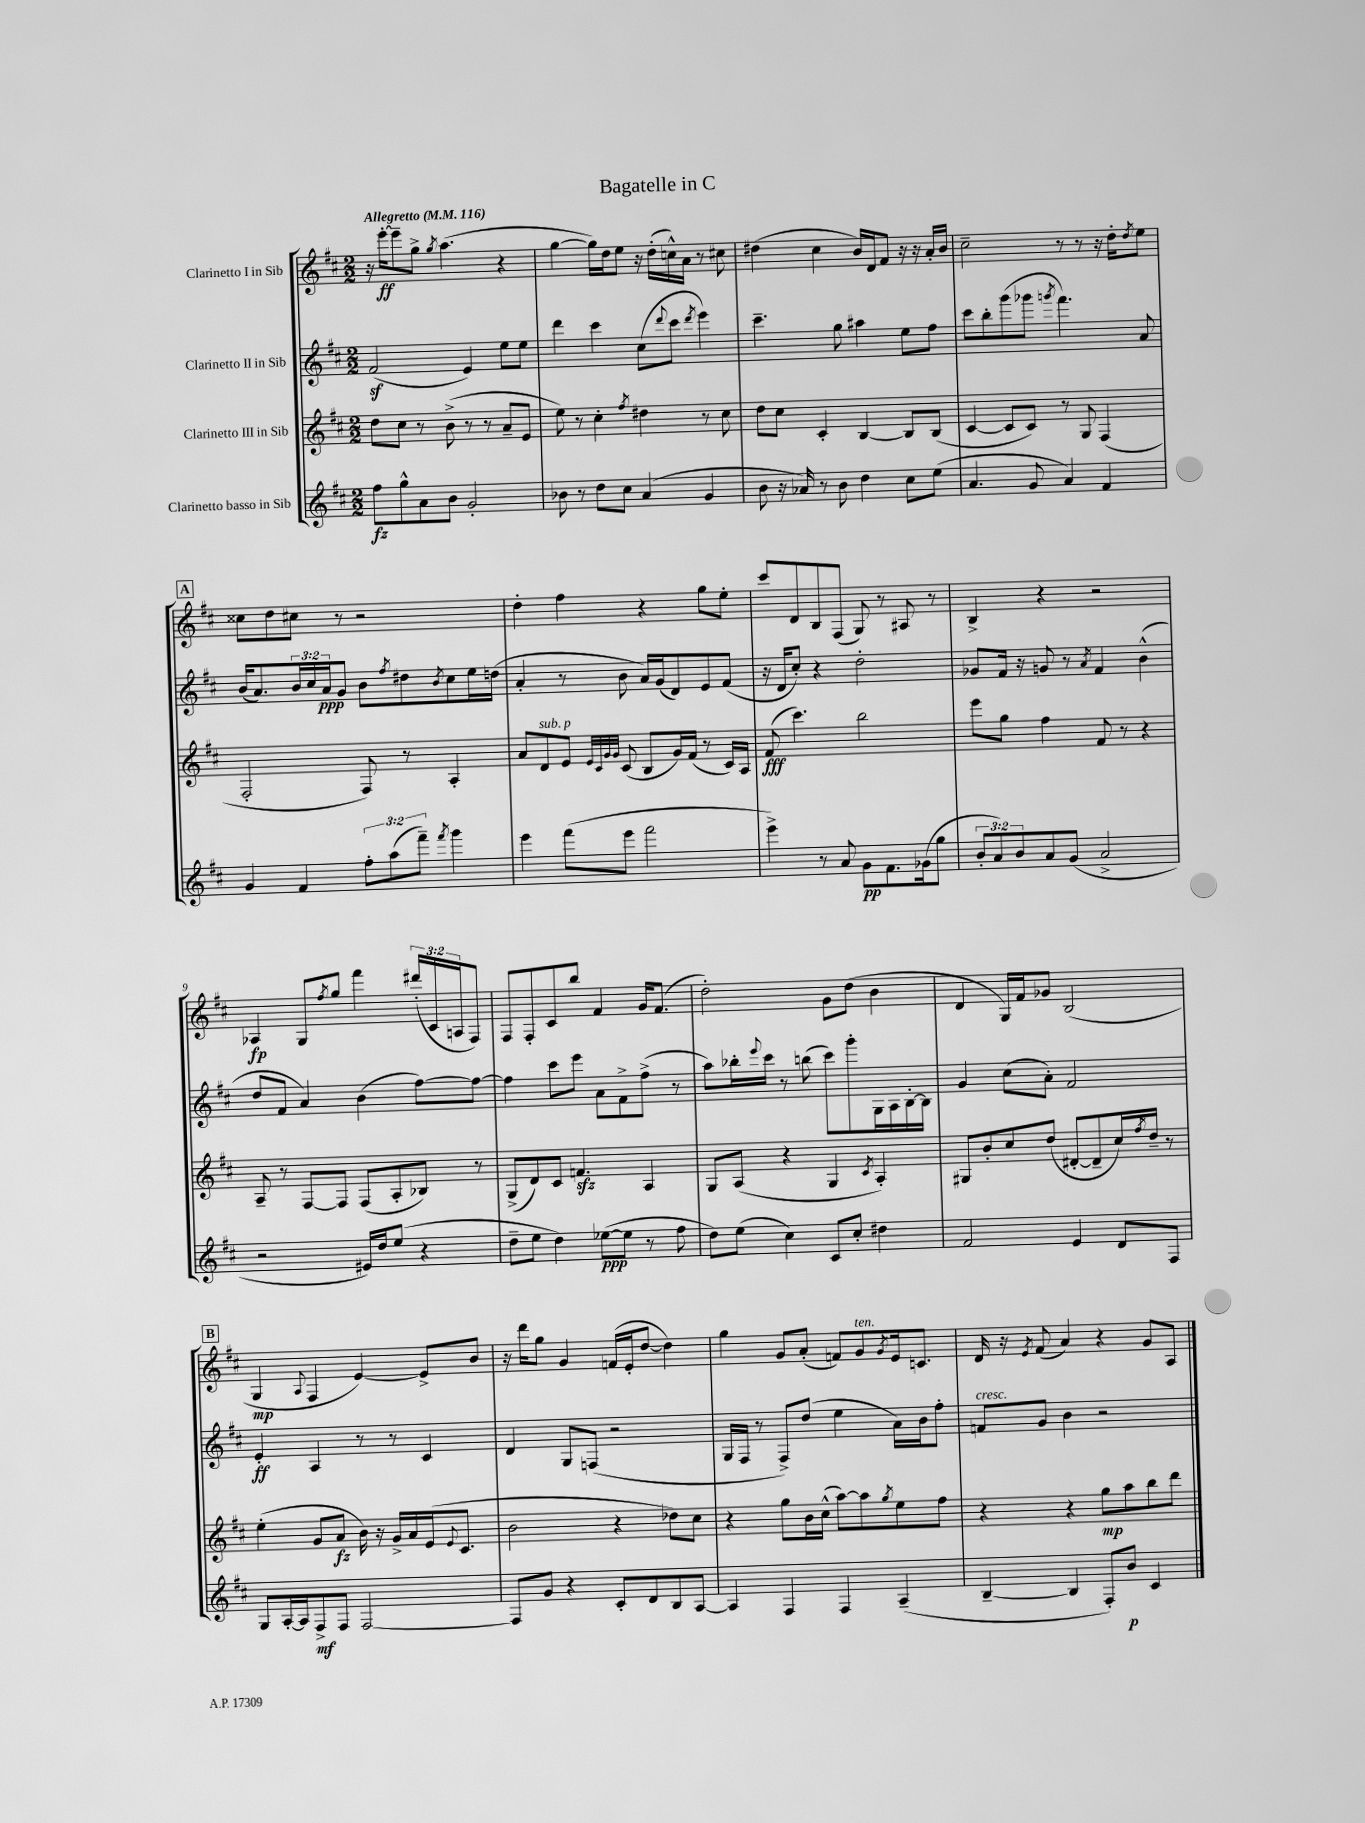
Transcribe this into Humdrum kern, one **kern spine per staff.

**kern	**dynam	**kern	**dynam	**kern	**dynam	**kern	**dynam
*part4	*part4	*part3	*part3	*part2	*part2	*part1	*part1
*staff4	*staff4	*staff3	*staff3	*staff2	*staff2	*staff1	*staff1
*I"Clarinetto basso in Sib	*	*I"Clarinetto III in Sib	*	*I"Clarinetto II in Sib	*	*I"Clarinetto I in Sib	*
*clefG2	*	*clefG2	*	*clefG2	*	*clefG2	*
*k[f#c#]	*	*k[f#c#]	*	*k[f#c#]	*	*k[f#c#]	*
*M2/2	*	*M2/2	*	*M2/2	*	*M2/2	*
*MM116	*	*MM116	*	*MM116	*	*MM116	*
=1	=1	=1	=1	=1	=1	=1	=1
!	!	!	!	!	!	!LO:TX:a:B:t=Allegretto	!
8ff#\L	fz	8dd\L	.	(2f#z/	.	16r	.
.	.	.	.	.	.	[16eee'\KL	ff
8gg^^\	.	8cc#\J	.	.	.	8eee~\]	.
8a\	.	8r	.	.	.	8gg^\J	.
.	.	.	.	.	.	8qgg/	.
8b\J	.	(8b^\	.	.	.	(4.aa\	.
2g'/	.	8r	.	4e/)	.	.	.
.	.	8r	.	.	.	.	.
.	.	8a~/L	.	8ee\L	.	4r	.
.	.	8e/J	.	8ee\J	.	.	.
=2	=2	=2	=2	=2	=2	=2	=2
8b-X\	.	8ee\)	.	4ddd\	.	[4gg\	.
8r	.	8r	.	.	.	.	.
8dd\L	.	4cc#'\	.	4ccc#\	.	16gg\LL])	.
.	.	.	.	.	.	16dd\J	.
8cc#\J	.	.	.	.	.	8ee\J	.
.	.	8qff#/	.	.	.	.	.
(4a/	.	4dd#X\	.	(8cc#\L	.	16r	.
.	.	.	.	.	.	(16dd'\LL	.
.	.	.	.	8qqddd/	.	.	.
.	.	.	.	8ccc#\J	.	16ccn^^\)	.
.	.	.	.	.	.	16a\JJ	.
.	.	.	.	8qddd/	.	.	.
4g/	.	8r	.	4eee\)	.	8r	.
.	.	8cc#\	.	.	.	8cc#X\	.
=3	=3	=3	=3	=3	=3	=3	=3
8b\	.	8dd\L	.	4.ccc#~\	.	(4dd#X\	.
16r	.	8cc#\J	.	.	.	.	.
16a-X/)	.	.	.	.	.	.	.
8r	.	4c#'/	.	.	.	4cc#\	.
8b\	.	.	.	8gg\	.	.	.
4dd\	.	[4B/	.	4aa#X\	.	16b/LL)	.
.	.	.	.	.	.	16d/J	.
.	.	.	.	.	.	8f#/J	.
8cc#\L	.	8B/L]	.	8ee\L	.	16r	.
.	.	.	.	.	.	16r	.
(8ee\J	.	(8B/J	.	8ff#\J	.	16a'/LL	.
.	.	.	.	.	.	16b/JJ	.
=4	=4	=4	=4	=4	=4	=4	=4
4.a/	.	[4c#/	.	8ccc#\L	.	2cc#~\	.
.	.	.	.	8bb'\	.	.	.
.	.	8c#/L]	.	(8ggg\	.	.	.
8g/	.	8c#/J)	.	8ggg-X\J	.	.	.
.	.	.	.	8qgggn/	.	.	.
4a/)	.	8r	.	4.fff#\)	.	8r	.
.	.	8G/	.	.	.	8r	.
4f#/	.	(4F#/	.	.	.	16r	.
.	.	.	.	.	.	16dd'\KL	.
.	.	.	.	.	.	8qdd/	.
.	.	.	.	8a/	.	8ee\J	.
!!LO:LB:g=z
!!LO:REH:place=s1:t=A
=5	=5	=5	=5	=5	=5	=5	=5
4g/	.	2F#'/	.	(16b/KL	.	8cc##X\L	.
.	.	.	.	8.a/)	.	.	.
.	.	.	.	.	.	8dd\	.
4f#/	.	.	.	24b/L	.	8cc#X\J	.
.	.	.	.	24cc#/	.	.	.
.	.	.	.	24a/J	ppp	.	.
.	.	.	.	8g/J	.	8r	.
12ff#'\L	.	8F#/)	.	8b\L	.	2r	.
(12aa\	.	.	.	.	.	.	.
.	.	.	.	8qff#/	.	.	.
.	.	8r	.	8dd#X\	.	.	.
12fff#~\J)	.	.	.	.	.	.	.
8qfff#/	.	.	.	8qb/	.	.	.
4ggg\	.	4A'/	.	8cc#\	.	.	.
.	.	.	.	16ee\L	.	.	.
.	.	.	.	(16ddn\JJ	.	.	.
=6	=6	=6	=6	=6	=6	=6	=6
4eee\	.	8a/L	.	4a'/	.	4dd'\	.
!	!	!LO:TX:a:i:t=sub. p	!	!	!	!	!
.	.	8d/	.	.	.	.	.
(8fff#\L	.	8e/J	.	8r	.	4ff#\	.
.	.	32qqe/LLL	.	.	.	.	.
.	.	32qqc#/	.	.	.	.	.
.	.	32qqg/	.	.	.	.	.
.	.	32qqg/JJJ	.	.	.	.	.
8eee\J	.	(8c#/	.	8b\	.	.	.
2fff#\	.	8B/L	.	16a/LL)	.	4r	.
.	.	.	.	(16g/J	.	.	.
.	.	16g/L)	.	8d/)	.	.	.
.	.	(16f#/JJ	.	.	.	.	.
.	.	8r	.	8e/	.	8gg\L	.
.	.	16c#/LL)	.	(8f#/J	.	8ee'\J	.
.	.	16A/JJ	.	.	.	.	.
=7	=7	=7	=7	=7	=7	=7	=7
4eee^\)	.	(8f#/	fff	16r	.	8ccc#/L	.
.	.	.	.	16d/KL	.	.	.
.	.	4.ccc#\)	.	8cc#'/J)	.	8d/	.
8r	.	.	.	4r	.	8B/	.
8a/	.	.	.	.	.	(8F#/J	.
8g\L	pp	2bb\	.	2dd'\	.	8G/)	.
8.f#\	.	.	.	.	.	8r	.
.	.	.	.	.	.	8A#X/	.
(16g-X\k	.	.	.	.	.	.	.
8gg\J	.	.	.	.	.	8r	.
=8	=8	=8	=8	=8	=8	=8	=8
12b'/L	.	8eee\L	.	8g-X/L	.	4B^/	.
12a/)	.	.	.	.	.	.	.
.	.	8gg\J	.	16f#/Jk	.	.	.
12b/	.	.	.	.	.	.	.
.	.	.	.	16r	.	.	.
8a/	.	4ff#\	.	8gn/	.	4r	.
(8g/J	.	.	.	8r	.	.	.
.	.	.	.	8qa/	.	.	.
2a^/	.	8f#/	.	4f#/	.	2r	.
.	.	8r	.	.	.	.	.
.	.	4r	.	(4b^^\	.	.	.
!!LO:LB:g=z
=9	=9	=9	=9	=9	=9	=9	=9
2r	.	8A~/	.	8dd/L	.	4A-X/	fp
.	.	8r	.	8f#/J	.	.	.
.	.	[8F#/L	.	4a/)	.	8G/L	.
.	.	.	.	.	.	8qff#/	.
.	.	8F#/J]	.	.	.	8gg/J	.
16e#X/LL)	.	(8F#/L	.	(4b\	.	4fff#\	.
16dd/J	.	.	.	.	.	.	.
(8ee/J	.	8A'/	.	.	.	.	.
4r	.	8B-X/J)	.	[8ff#\L)	.	(24ddd#X'/LL	.
.	.	.	.	.	.	24c#/	.
.	.	.	.	.	.	24An/J	.
.	.	8r	.	8ff#\J_	.	8F#/J)	.
=10	=10	=10	=10	=10	=10	=10	=10
8dd~\L	.	(8G^/L	.	4ff#\]	.	8F#/L	.
8ee\J	.	8d/)	.	.	.	8F#'/	.
4dd\)	.	8c#/J	.	8ccc#\L	.	8c#/	.
.	.	4.fnzz/	.	8eee\J	.	8bb/J	.
([8ee-X\L	ppp	.	.	8a\L	.	4f#/	.
8ee-\J]	.	.	.	8f#^\	.	.	.
8r	.	4A/	.	(8ff#^\J	.	16g/KL	.
.	.	.	.	.	.	(8.f#/J	.
8ff#\	.	.	.	8r	.	.	.
=11	=11	=11	=11	=11	=11	=11	=11
8dd\L)	.	8G/L	.	8aa\L)	.	2dd'\)	.
(8ee\J	.	(8A/J	.	16bb-X'\L	.	.	.
.	.	.	.	8qqeee/	.	.	.
.	.	.	.	16ccc#\JJ	.	.	.
4cc#\)	.	4r	.	8r	.	.	.
.	.	.	.	(8bbn\	.	.	.
8c#/L	.	4G/	.	8ccc#\L)	.	8g\L	.
8cc#'/J	.	.	.	8ggg'\	.	(8dd\J	.
.	.	8qc#/	.	.	.	.	.
4dd#X\	.	4A'/)	.	16G\L	.	4b\	.
.	.	.	.	16A\	.	.	.
.	.	.	.	[16B'\	.	.	.
.	.	.	.	16B\JJ]	.	.	.
=12	=12	=12	=12	=12	=12	=12	=12
2f#/	.	8G#X/L	.	4g/	.	4d/	.
.	.	8b'/	.	.	.	.	.
.	.	8cc#/	.	(8cc#\L	.	16G/LL)	.
.	.	.	.	.	.	16f#/J	.
.	.	(8dd/J	.	8a'\J)	.	8g-X/J	.
4e/	.	[8d#X'/L	.	2f#/	.	(2B/	.
.	.	8d#~/]	.	.	.	.	.
8d/L	.	16cc#/L)	.	.	.	.	.
.	.	8qff#/	.	.	.	.	.
.	.	16dd~/JJ	.	.	.	.	.
8F#/J	.	8r	.	.	.	.	.
!!LO:LB:g=z
!!LO:REH:place=s1:t=B
=13	=13	=13	=13	=13	=13	=13	=13
8G/L	.	(4ee'\	.	4e'/	ff	4G/	mp
[16A'/L	.	.	.	.	.	.	.
16A/J]	.	.	.	.	.	.	.
.	.	.	.	.	.	8qqA/	.
8F#^/	mf	8g/L	.	4A/	.	4F#/	.
8F#/J	.	8a/J	fz	.	.	.	.
[2F#/	.	16b\)	.	8r	.	[4e/)	.
.	.	16r	.	.	.	.	.
.	.	16g^/LL	.	8r	.	.	.
.	.	16a/	.	.	.	.	.
.	.	(16e/J	.	4c#/	.	8e^/L]	.
.	.	8qqe/	.	.	.	.	.
.	.	8.c#/J	.	.	.	.	.
.	.	.	.	.	.	8b/J	.
=14	=14	=14	=14	=14	=14	=14	=14
8F#/L]	.	2b\	.	4d/	.	16r	.
.	.	.	.	.	.	16ddd\KL	.
8g/J	.	.	.	.	.	8gg\J	.
4r	.	.	.	8G/L	.	4g/	.
.	.	.	.	(8Fn/J	.	.	.
8c#'/L	.	4r	.	2r	.	(16fn/LL	.
.	.	.	.	.	.	16e'/J	.
8d/	.	.	.	.	.	[8dd/J	.
8B/	.	8dd-X\L)	.	.	.	4dd\])	.
[8A/J	.	8cc#\J	.	.	.	.	.
=15	=15	=15	=15	=15	=15	=15	=15
4A/]	.	4r	.	16G/LL	.	4gg\	.
.	.	.	.	16F#/JJ	.	.	.
.	.	.	.	8r	.	.	.
4F#/	.	8gg\L	.	8F#^/L)	.	8g/L	.
.	.	16b\L	.	(8dd/J	.	(8a'/J	.
.	.	(16cc#^^\JJ	.	.	.	.	.
4F#/	.	[8aa\L)	.	4ee\	.	8fn/L)	.
!	!	!	!	!	!	!LO:TX:a:i:t=ten.	!
.	.	8aa\]	.	.	.	8g/	.
.	.	8qgg/	.	.	.	8qg/	.
(4A~/	.	8ee\	.	16a\LL)	.	16e/k	.
.	.	.	.	16b\J	.	8.cn/J	.
.	.	8ff#\J	.	8ff#'\J	.	.	.
=16	=16	=16	=16	=16	=16	=16	=16
!	!	!	!	!LO:TX:a:i:t=cresc.	!	!	!
[4B~/	.	4r	.	8fn/L	.	16d/	.
.	.	.	.	.	.	16r	.
.	.	.	.	.	.	8qe/	.
.	.	.	.	8g/J	.	(8f#/	.
4B/]	.	4r	.	4b\	.	4a/)	.
8F#'/L)	.	8gg\L	mp	2r	.	4r	.
8b/J	p	8aa\	.	.	.	.	.
4c#/	.	8bb\	.	.	.	8g/L	.
.	.	8ddd\J	.	.	.	8A/J	.
==	==	==	==	==	==	==	==
*-	*-	*-	*-	*-	*-	*-	*-
